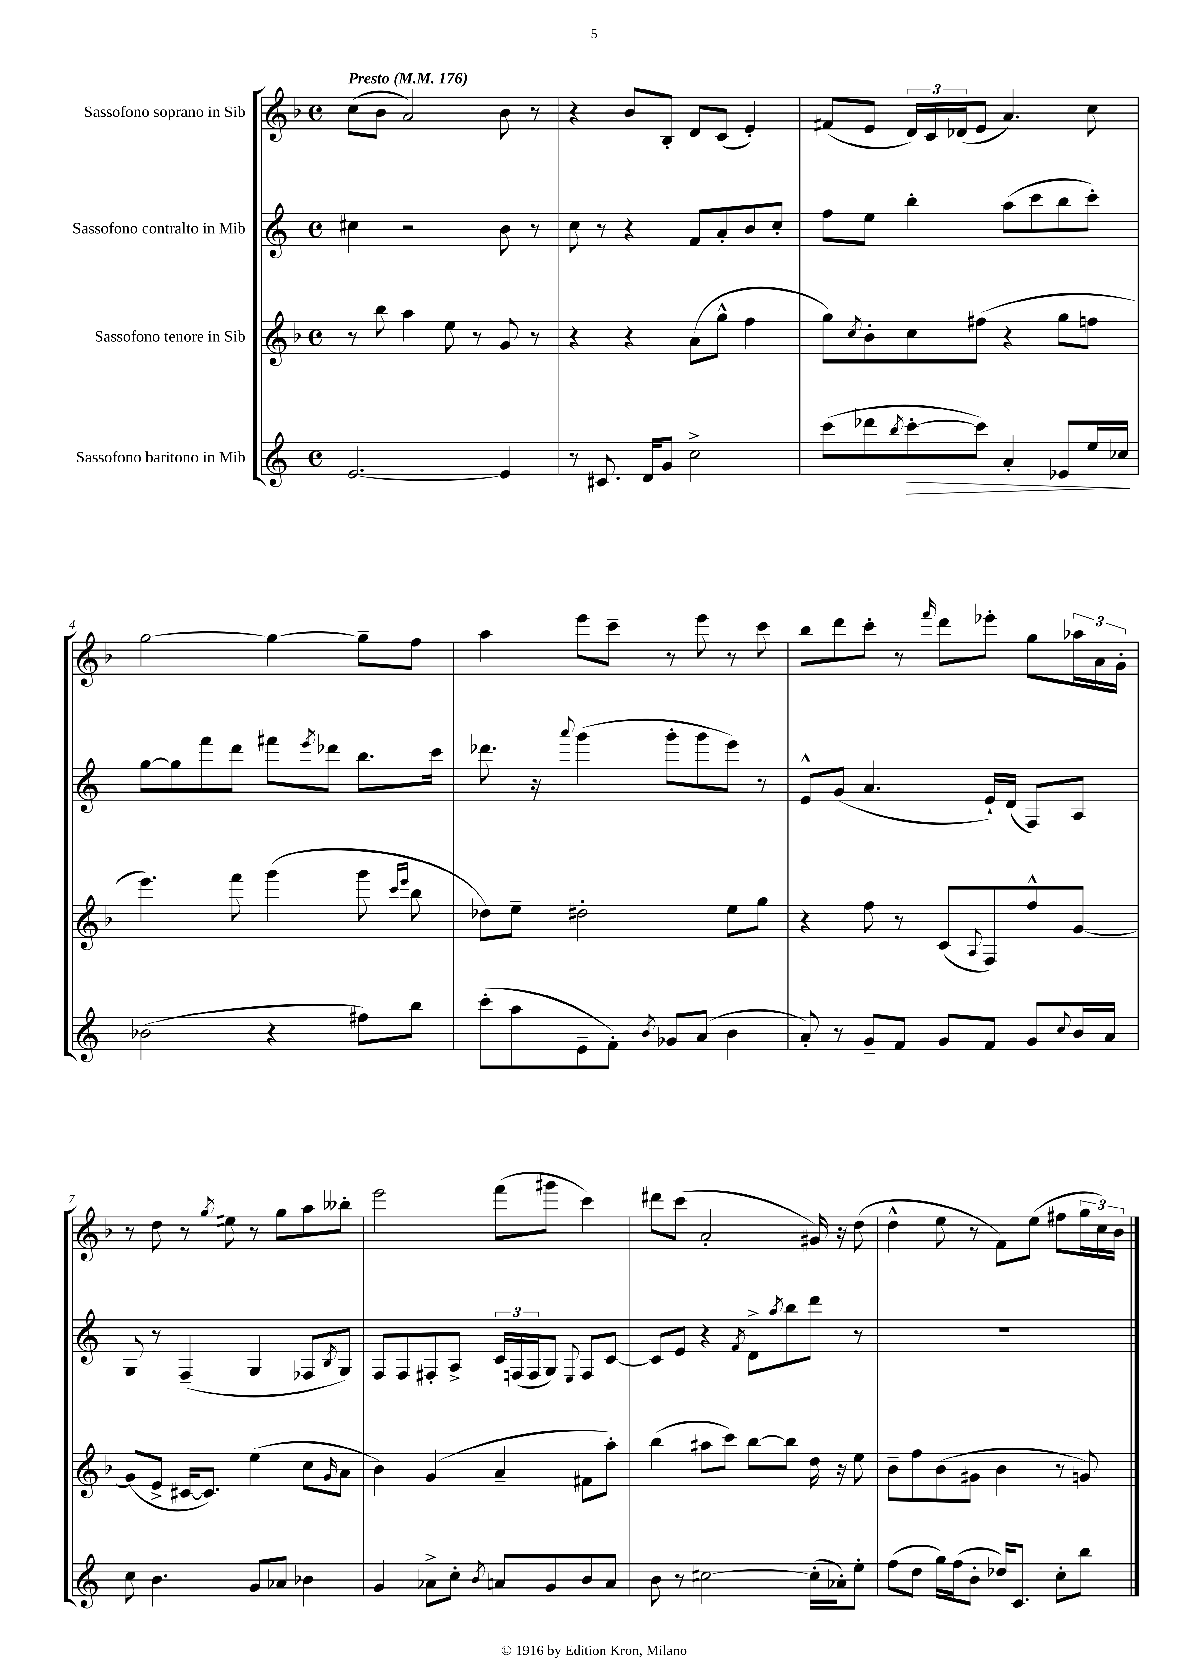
<<
\new StaffGroup <<
\new Staff = "s0" \with { instrumentName = "Sassofono soprano in Sib" } {
    \clef treble \key f \major \defaultTimeSignature \time 4/4 \tempo "Presto" 4 = 176
    c''8( bes'8 a'2) bes'8 r8 |
    r4 bes'8 bes8-. d'8 c'8( e'4-.) |
    fis'8( e'8 \tuplet 3/2 { d'16) c'16 des'16( } e'8 a'4.) c''8 |
    g''2~ g''4~ g''8-- f''8 |
    a''4 e'''8 c'''8-- r8 e'''8 r8 c'''8 |
    bes''8 d'''8 c'''8-. r8 \grace { f'''16 } d'''8 ees'''8-. g''8 \tuplet 3/2 { aes''16 a'16 g'16-. } |
    r8 d''8 r8 \acciaccatura { g''8 } eis''8 r8 g''8 a''8 beses''8-. |
    e'''2 f'''8( gis'''8 c'''4) |
    dis'''8 c'''8( a'2-. gis'16) r16 d''8( |
    d''4-^ e''8 r8 f'8) e''8( fis''8 \tuplet 3/2 { g''16 c''16) bes'16 } \bar "|." |
}
\new Staff = "s1" \with { instrumentName = "Sassofono contralto in Mib" } {
    \clef treble \key c \major \defaultTimeSignature \time 4/4
    cis''4 r2 b'8 r8 |
    c''8 r8 r4 f'8 a'8-. b'8 c''8-. |
    f''8 e''8 b''4-. a''8( c'''8 b''8 c'''8-.) |
    g''8~ g''8 f'''8 d'''8 fis'''8 \acciaccatura { e'''8 } des'''8 b''8. c'''16 |
    des'''8. r16 \appoggiatura { a'''8 } g'''4( g'''8-. g'''8 e'''8) r8 |
    e'8-^ g'8( a'4. e'16-!) d'16( f8) a8 |
    g8 r8 f4--( g4 fes8 \acciaccatura { b8 } g8) |
    f8 f8 fis8-. a8-> \tuplet 3/2 { c'16 f16( f16 } g8) \appoggiatura { e8 } f8 c'8~ |
    c'8 e'8 r4 \acciaccatura { f'8 } d'8-> \acciaccatura { a''8 } b''8 d'''8 r8 |
    R1 \bar "|." |
}
\new Staff = "s2" \with { instrumentName = "Sassofono tenore in Sib" } {
    \clef treble \key f \major \defaultTimeSignature \time 4/4
    r8 bes''8 a''4 e''8 r8 g'8 r8 |
    r4 r4 a'8( g''8-^ f''4 |
    g''8) \acciaccatura { c''8 } bes'8-. c''8 fis''8( r4 g''8 f''8 |
    e'''4.) f'''8 g'''4( g'''8 \grace { c'''16 e'''16 } bes''8 |
    des''8) e''8-- dis''2-. e''8 g''8 |
    r4 f''8 r8 c'8( \appoggiatura { a8 } f8) f''8-^ g'8~ |
    g'8( e'8-> cis'16~ cis'8.) e''4( c''8 \grace { g'16 } a'8 |
    bes'4) g'4( a'4-- fis'8 a''8-.) |
    bes''4( ais''8 c'''8) bes''8~ bes''8 d''16 r16 e''8 |
    bes'8-- f''8 bes'8( gis'8 bes'4 r8 g'8) \bar "|." |
}
\new Staff = "s3" \with { instrumentName = "Sassofono baritono in Mib" } {
    \clef treble \key c \major \defaultTimeSignature \time 4/4
    e'2.~ e'4 |
    r8 cis'8. d'16 g'8 c''2-> |
    c'''8( des'''8 \acciaccatura { b''8 } c'''8~-.\> c'''8) a'4-. ees'8 e''16 ces''16\! |
    bes'2( r4 fis''8) b''8 |
    c'''8-.( a''8 e'8-- f'8-.) \acciaccatura { b'8 } ges'8 a'8( b'4 |
    a'8-.) r8 g'8-- f'8 g'8 f'8 g'8 \appoggiatura { c''8 } b'16 a'16 |
    c''8 b'4. g'8 aes'8 bes'4 |
    g'4 aes'8-> c''8-. \acciaccatura { b'8 } a'8 g'8 b'8 a'8 |
    b'8 r8 cis''2~ cis''16-.( aes'16-.) e''8-. |
    f''8( d''8 g''16) f''16( b'8-. des''16) c'8. c''8-. b''8 \bar "|." |
}
>>
>>
